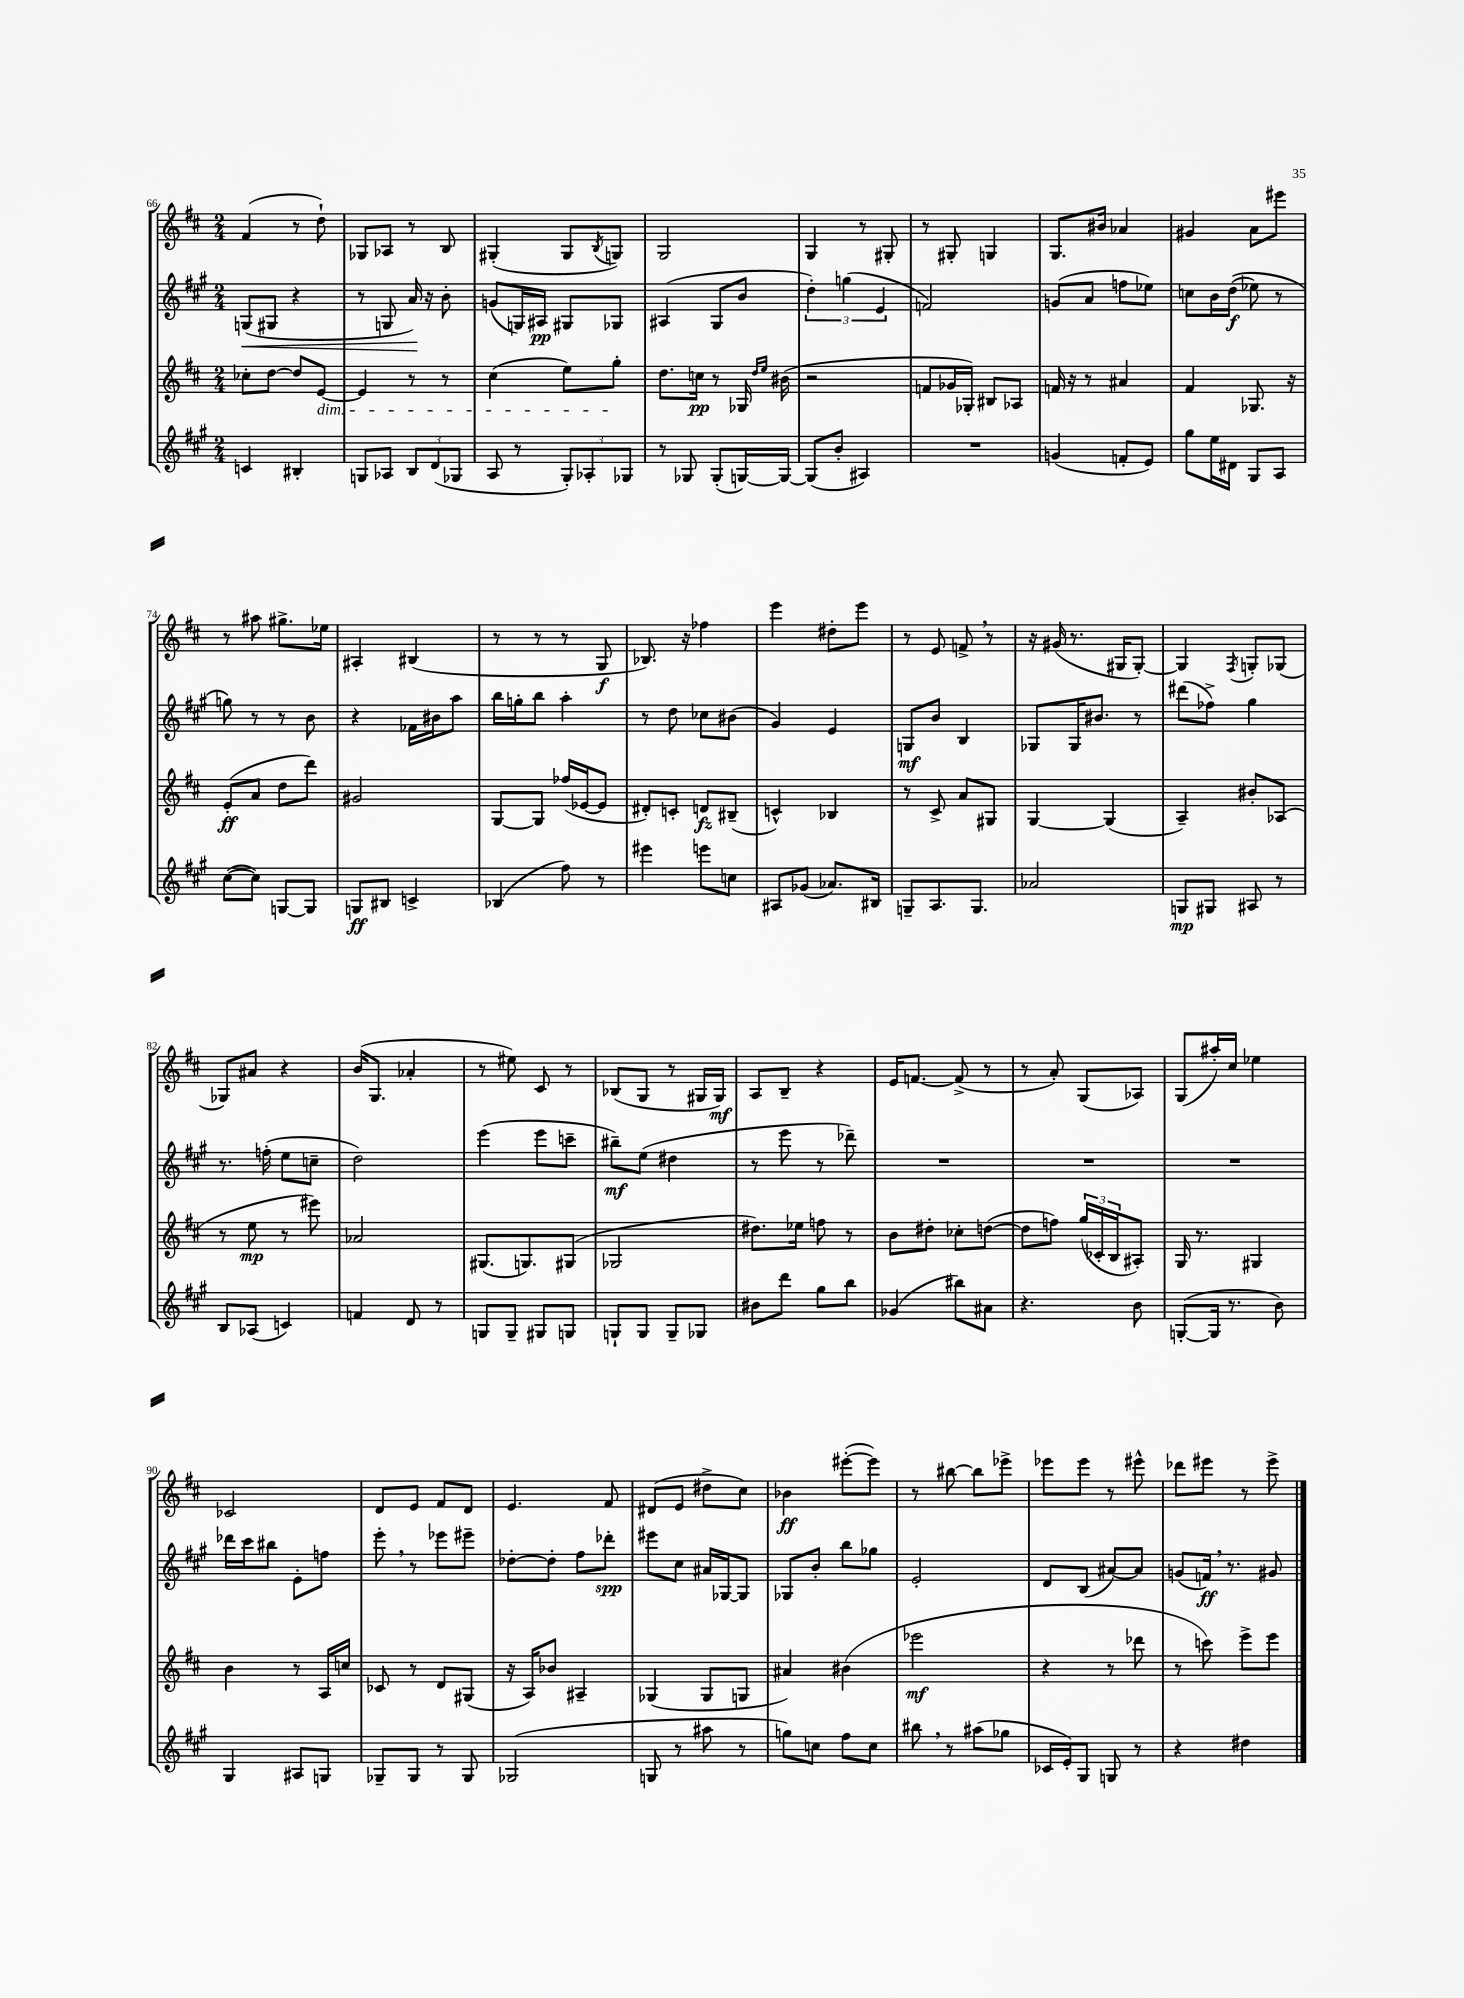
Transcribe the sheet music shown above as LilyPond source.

<<
\new StaffGroup <<
\new Staff = "s0" {
    \clef treble \key d \major \numericTimeSignature \time 2/4
    fis'4( r8 d''8-!) |
    ges8 aes8 r8 b8 |
    gis4-.( gis8 \acciaccatura { b8 } g8) |
    g2 |
    g4 r8 gis8-. |
    r8 gis8-. g4 |
    g8. bis'16 aes'4 |
    gis'4 a'8 eis'''8 |
    r8 ais''8 gis''8.-> ees''16 |
    ais4-. bis4( |
    r8 r8 r8 g8\f |
    bes8.) r16 fes''4 |
    e'''4 dis''8-. e'''8 |
    r8 e'8 f'8-> \breathe r8 |
    r16 gis'16( r8. gis16 gis8~-.) |
    gis4 \acciaccatura { fis8 } g8-. ges8( |
    ges8) ais'8 r4 |
    b'16( g8. aes'4-. |
    r8 eis''8) cis'8 r8 |
    bes8( g8 r8 gis16 gis16\mf) |
    a8 b8-- r4 |
    e'16 f'8.~ f'8->( r8 |
    r8 a'8-.) g8( aes8) |
    g8( ais''16-.) cis''16 ees''4 |
    ces'2 |
    d'8 e'8 fis'8 d'8 |
    e'4. fis'8 |
    dis'8( e'8 dis''8-> cis''8) |
    bes'4\ff eis'''8~-.( eis'''8) |
    r8 bis''8~ bis''8 ees'''8-> |
    ees'''8 ees'''8 r8 eis'''8-^ |
    des'''8 eis'''8 r8 eis'''8-> \bar "|." |
}
\new Staff = "s1" {
    \clef treble \key a \major \numericTimeSignature \time 2/4
    g8\<( gis8 r4 |
    r8 g8 a'16\!) r16 b'8-. |
    g'8( g16) ais16\pp gis8 ges8 |
    ais4( gis8 b'8 |
    \tuplet 3/2 { d''4-.) g''4( e'4 } |
    f'2) |
    g'8( a'8 f''8 ees''8) |
    c''8 b'16 d''16\f(\( ees''8) r8 |
    g''8\) r8 r8 b'8 |
    r4 fes'16 bis'16 a''8 |
    b''16 g''16-. b''8 a''4-. |
    r8 d''8 ces''8 bis'8( |
    gis'4) e'4 |
    g8\mf b'8 b4 |
    ges8 ges16 bis'8. r8 |
    dis'''8( fes''8->) gis''4 |
    r8. f''16-.( e''8 c''8-- |
    d''2) |
    e'''4( e'''8 c'''8-- |
    bis''8--\mf) e''8( dis''4 |
    r8 e'''8 r8 des'''8--) |
    R2 |
    R2 |
    R2 |
    des'''16 cis'''16 bis''8 e'8-. f''8 |
    e'''8-. \breathe r8 ees'''8 eis'''8-- |
    des''8~-. des''8-. fis''8 des'''8-.\spp |
    eis'''8 cis''8 ais'16 ges16~ ges8 |
    ges8 b'8-. b''8 ges''8 |
    e'2-. |
    d'8 b8( ais'8~) ais'8 |
    g'8( f'16\ff) \breathe r8. gis'8 \bar "|." |
}
\new Staff = "s2" {
    \clef treble \key d \major \numericTimeSignature \time 2/4
    ces''8-. d''8~ d''8 e'8~\dim |
    e'4 r8 r8 |
    cis''4( e''8) g''8-.\! |
    d''8. c''16\pp r8 ges16 \grace { d''16 e''16 } bis'16( |
    r2 |
    f'8 ges'16 ges16-.) bis8 aes8 |
    f'16 r16 r8 ais'4 |
    fis'4 ges8. r16 |
    e'8-.\ff( a'8 d''8 d'''8) |
    gis'2 |
    g8~ g8 fes''16( ees'16~ ees'8 |
    dis'8-.) c'8-. d'8\fz bis8--( |
    c'4-^) bes4 |
    r8 cis'8-> a'8 gis8 |
    g4~ g4( |
    a4--) bis'8-. aes8( |
    r8 e''8\mp r8 eis'''8) |
    aes'2 |
    gis8.( g8.) gis8( |
    ges2 |
    dis''8.) ees''16 f''8 r8 |
    b'8 dis''8-. ces''8-. d''8~( |
    d''8 f''8) \tuplet 3/2 { g''16( ces'16-. b16 } ais8-.) |
    g16 r8. gis4 |
    b'4 r8 a16 c''16 |
    ces'8 r8 d'8 gis8( |
    r16 a16) bes'8 ais4-- |
    ges4( ges8 g8 |
    ais'4) bis'4( |
    ees'''2\mf |
    r4 r8 des'''8 |
    r8 c'''8) e'''8-> e'''8 \bar "|." |
}
\new Staff = "s3" {
    \clef treble \key a \major \numericTimeSignature \time 2/4
    c'4 bis4-. |
    g8 aes8 \tuplet 3/2 { b8 d'8( ges8 } |
    a8 r8 \tuplet 3/2 { gis8-.) aes8-. ges8 } |
    r8 ges8 ges8-.( g16~) g16~ |
    g8( b'8-. ais4) |
    R2 |
    g'4( f'8-. e'8) |
    gis''8 e''16 dis'16 gis8 a8 |
    cis''8~( cis''8) g8~ g8 |
    g8\ff bis8 c'4-> |
    bes4( fis''8) r8 |
    eis'''4 e'''8 c''8 |
    ais8 ges'8( aes'8.) bis16 |
    g8-- a8. g8. |
    aes'2 |
    g8\mp gis8 ais8 r8 |
    b8 aes8( c'4) |
    f'4 d'8 r8 |
    g8 g8-- gis8 g8 |
    g8-! g8 g8-- ges8 |
    bis'8 d'''8 gis''8 b''8 |
    ges'4( bis''8) ais'8 |
    r4. b'8 |
    g8~-.( g16 r8. b'8) |
    gis4 ais8 g8 |
    ges8-- ges8 r8 ges8 |
    ges2( |
    g8 r8 ais''8 r8 |
    g''8) c''8 fis''8 c''8 |
    bis''8 \breathe r8 ais''8( ges''8 |
    ces'16 e'16-.) gis8 g8 r8 |
    r4 dis''4 \bar "|." |
}
>>
>>
\layout { \context { \Score currentBarNumber = #66 } }
